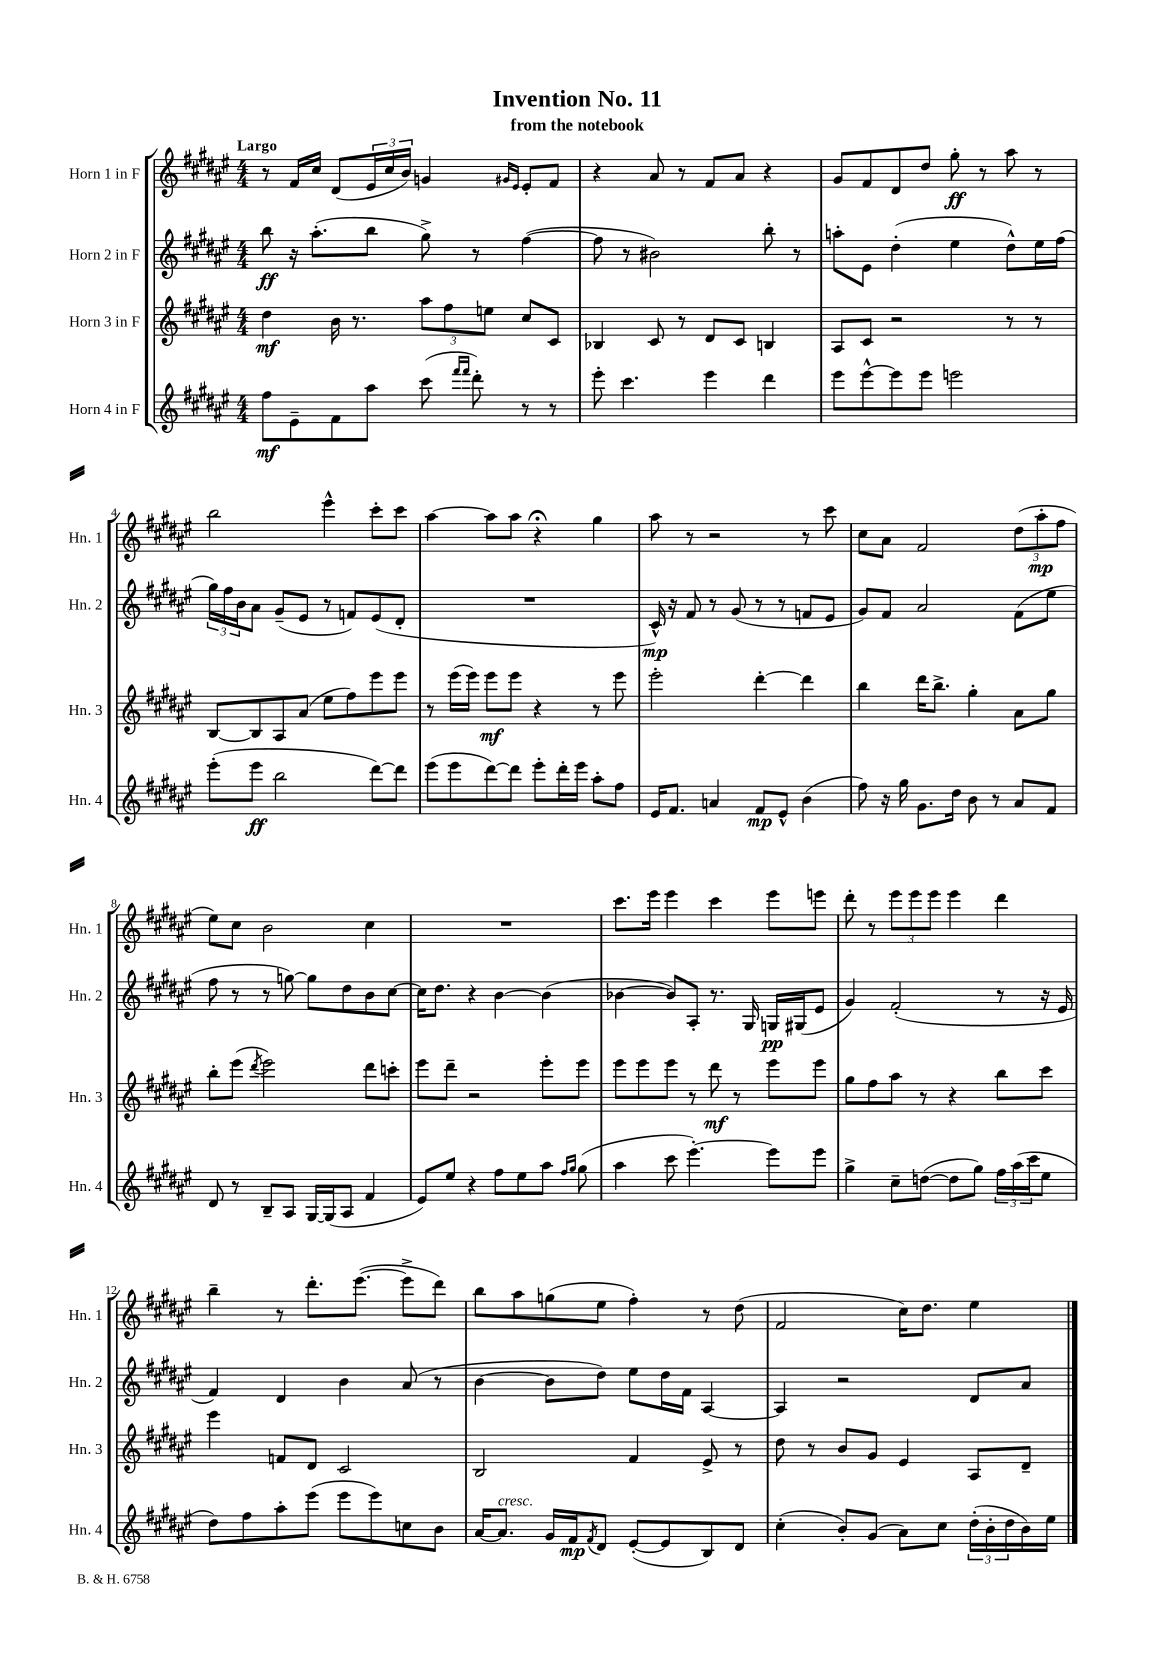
\header { title = "Invention No. 11" subtitle = "from the notebook" }
<<
\new StaffGroup <<
\new Staff = "s0" \with { instrumentName = "Horn 1 in F" shortInstrumentName = "Hn. 1" } {
    \clef treble \key fis \major \numericTimeSignature \time 4/4 \tempo "Largo"
    r8 fis'16 cis''16 dis'8( \tuplet 3/2 { eis'16 cis''16 b'16) } g'4 \grace { gis'16 eis'16 } eis'8-. fis'8 |
    r4 ais'8 r8 fis'8 ais'8 r4 |
    gis'8 fis'8 dis'8 dis''8 gis''8-.\ff r8 ais''8 r8 |
    b''2 eis'''4-^ cis'''8-. cis'''8 |
    ais''4~ ais''8 ais''8 r4\fermata gis''4 |
    ais''8 r8 r2 r8 cis'''8 |
    cis''8 ais'8 fis'2 \tuplet 3/2 { dis''8( ais''8-.\mp fis''8 } |
    eis''8) cis''8 b'2 cis''4 |
    R1 |
    cis'''8. eis'''16 eis'''4 cis'''4 eis'''8 e'''8 |
    dis'''8-. r8 \tuplet 3/2 { eis'''8 eis'''8 eis'''8 } eis'''4 dis'''4 |
    b''4-- r8 dis'''8.-. eis'''8.~( eis'''8-> dis'''8) |
    b''8 ais''8 g''8( eis''8 fis''4-.) r8 dis''8( |
    fis'2 cis''16) dis''8. eis''4 \bar "|." |
}
\new Staff = "s1" \with { instrumentName = "Horn 2 in F" shortInstrumentName = "Hn. 2" } {
    \clef treble \key fis \major \numericTimeSignature \time 4/4
    b''8\ff r16 ais''8.-.( b''8 gis''8->) r8 fis''4~( |
    fis''8 r8 bis'2) b''8-. r8 |
    a''8-. eis'8 dis''4-.( eis''4 dis''8-^) eis''16 fis''16( |
    \tuplet 3/2 { gis''16) fis''16 b'16 } ais'8 gis'8--( eis'8 r8 f'8) eis'8( dis'8-. |
    R1 |
    cis'16-^\mp) r16 fis'8 r8 gis'8( r8 r8 f'8 eis'8 |
    gis'8) fis'8 ais'2 fis'8( eis''8 |
    fis''8 r8 r8 g''8~) g''8 dis''8 b'8 cis''8~ |
    cis''16 dis''8. r4 b'4~ b'4( |
    bes'4~ bes'8) ais8-. r8. gis16 g16\pp gis16( eis'8 |
    gis'4) fis'2-.( r8 r16 eis'16 |
    fis'4) dis'4 b'4 ais'8( r8 |
    b'4~ b'8 dis''8) eis''8 dis''16 fis'16 ais4~ |
    ais4 r2 dis'8 ais'8 \bar "|." |
}
\new Staff = "s2" \with { instrumentName = "Horn 3 in F" shortInstrumentName = "Hn. 3" } {
    \clef treble \key fis \major \numericTimeSignature \time 4/4
    dis''4\mf b'16 r8. \tuplet 3/2 { ais''8 fis''8 e''8 } cis''8 cis'8 |
    bes4 cis'8 r8 dis'8 cis'8 b4 |
    ais8 cis'8 r2 r8 r8 |
    b8~ b8 ais8 ais'8( eis''8 fis''8) eis'''8 eis'''8 |
    r8 eis'''16( eis'''16) eis'''8\mf eis'''8 r4 r8 eis'''8 |
    eis'''2-. dis'''4~-. dis'''4 |
    b''4 dis'''16 b''8.-> gis''4-. ais'8 gis''8 |
    b''8-. eis'''8( \acciaccatura { dis'''8 } eis'''2) dis'''8 c'''8-. |
    eis'''8 dis'''8-- r2 eis'''8-. eis'''8 |
    eis'''8 eis'''8 eis'''8 r8 dis'''8\mf r8 eis'''8 eis'''8 |
    gis''8 fis''8 ais''8 r8 r4 b''8 cis'''8 |
    eis'''4 f'8 dis'8 cis'2 |
    b2 fis'4 eis'8-> r8 |
    dis''8 r8 b'8 gis'8 eis'4 ais8 dis'8-- \bar "|." |
}
\new Staff = "s3" \with { instrumentName = "Horn 4 in F" shortInstrumentName = "Hn. 4" } {
    \clef treble \key fis \major \numericTimeSignature \time 4/4
    fis''8\mf eis'8-- fis'8 ais''8 cis'''8( \grace { fis'''16 fis'''16 } dis'''8-.) r8 r8 |
    eis'''8-. cis'''4. eis'''4 dis'''4 |
    eis'''8 eis'''8~-^ eis'''8 eis'''8 e'''2 |
    eis'''8-.( eis'''8\ff b''2 dis'''8~) dis'''8 |
    eis'''8( eis'''8 dis'''8~) dis'''8 eis'''8-. dis'''16-. eis'''16 ais''8-. fis''8 |
    eis'16 fis'8. a'4 fis'8\mp eis'8-^ b'4( |
    fis''8) r16 gis''16 gis'8. dis''16 b'8 r8 ais'8 fis'8 |
    dis'8 r8 b8-- ais8 gis16~ gis16( ais8 fis'4 |
    eis'8) eis''8 r4 fis''8 eis''8 ais''8 \grace { fis''16 gis''16 } gis''8( |
    ais''4 cis'''8 eis'''4.~-.) eis'''8 eis'''8 |
    gis''4-> cis''8-- d''8~( d''8 gis''8) \tuplet 3/2 { fis''16 ais''16( cis'''16 } eis''8 |
    dis''8) fis''8 ais''8-. eis'''8( eis'''8 eis'''8) c''8 b'8 |
    ais'16~ ais'8.^\markup { \italic "cresc." } gis'16 fis'16\mp \acciaccatura { fis'8 } dis'8 eis'8~-.( eis'8 b8) dis'8 |
    cis''4-.( b'8-.) gis'8( ais'8) cis''8 \tuplet 3/2 { dis''16-.( b'16-. dis''16 } b'16) eis''16 \bar "|." |
}
>>
>>
